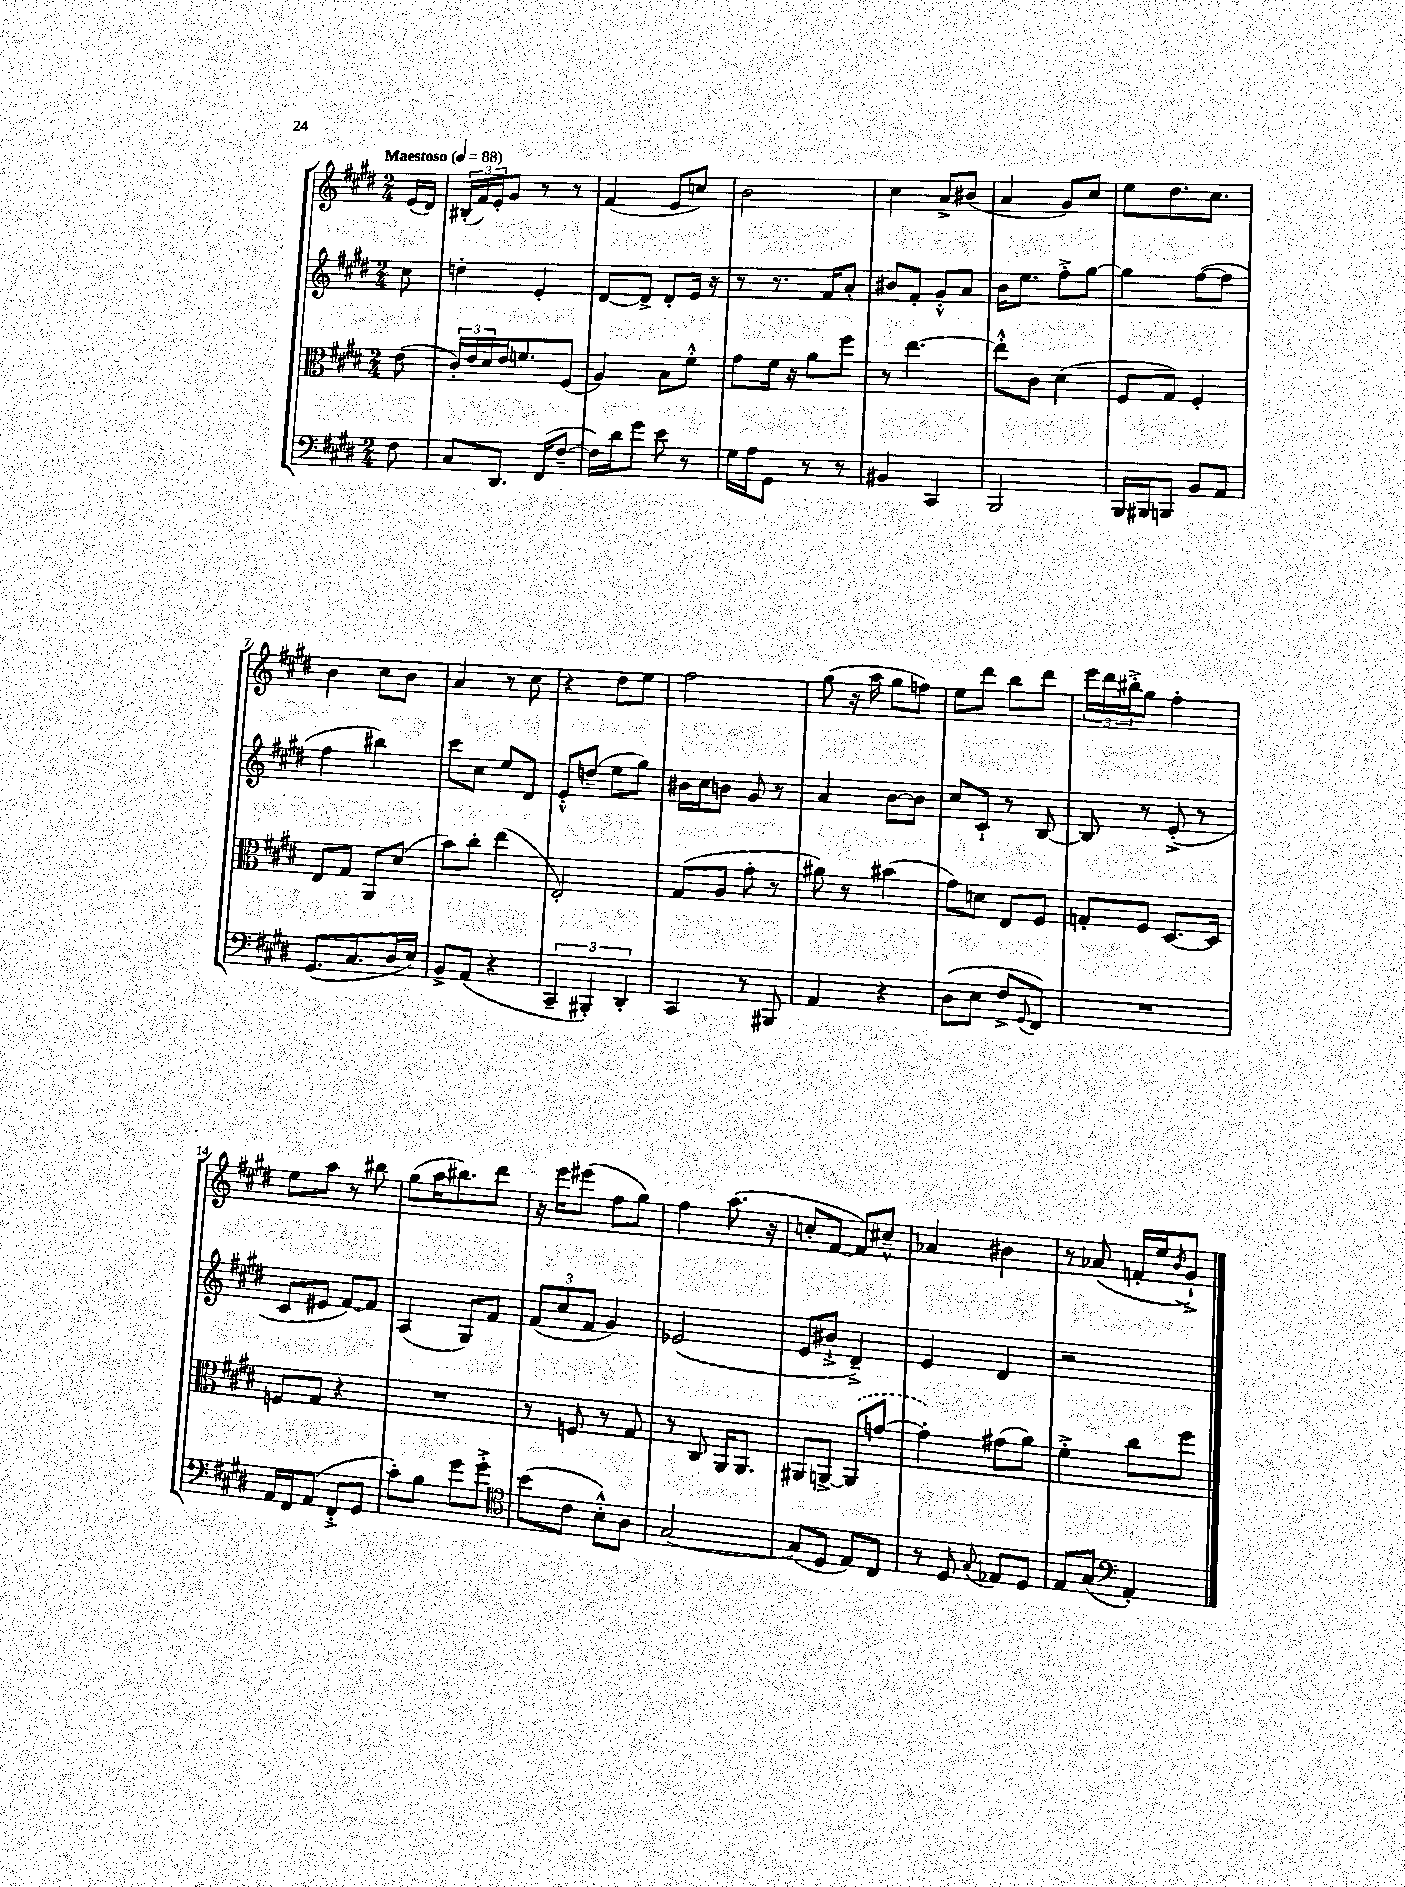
<<
\new StaffGroup <<
\new Staff = "s0" {
    \clef treble \key e \major \numericTimeSignature \time 2/4 \partial 8 \tempo "Maestoso" 4 = 88
    e'16( dis'16) |
    \tuplet 3/2 { bis16-.( fis'16) e'16-. } gis'8 r8 r8 |
    fis'4( e'8 c''8) |
    b'2 |
    cis''4 a'8-> bis'8( |
    a'4 gis'8) cis''8 |
    e''8 dis''8. cis''8. |
    b'4 cis''8 b'8 |
    a'4 r8 cis''8 |
    r4 dis''8 e''8 |
    fis''2 |
    gis''8( r16 a''16 gis''8 f''8) |
    e''8 dis'''8 b''8 dis'''8 |
    \tuplet 3/2 { e'''16 dis'''16 bis''16-.-> } gis''8 fis''4-. |
    e''8 a''8 r8 bis''8 |
    gis''8( a''16 bis''8.) dis'''8 |
    r16 e'''16 eis'''8( fis''8 gis''8) |
    fis''4 a''8.( r16 |
    c''8-. fis'8~ fis'8) cis''8---^ |
    aes'4 bis'4 |
    r8 aes'8( f'16-. e''16 \acciaccatura { b'8 } gis'8-!->) \bar "|." |
}
\new Staff = "s1" {
    \clef treble \key e \major \numericTimeSignature \time 2/4 \partial 8
    cis''8 |
    d''4-. e'4-. |
    dis'8~ dis'8-> dis'8-. e'16 r16 |
    r8 r8. fis'16 a'8-. |
    bis'8 fis'8-. gis'8-.-^ a'8 |
    b'16 e''8. fis''8-.-> gis''8~ |
    gis''4 fis''8~( fis''8 |
    fis''4 bis''4) |
    cis'''8 cis''8 e''8 dis'8 |
    e'8-.-^ d''8--( e''8 gis''8) |
    bis'16 cis''16 b'8 gis'8 r8 |
    a'4 b'8~ b'8 |
    cis''8 cis'8-! r8 b8~ |
    b8 r8 e'8-.->( r8 |
    cis'8 eis'8 fis'8~) fis'8 |
    a4( gis8) fis'8 |
    \tuplet 3/2 { fis'8( cis''8 fis'8 } gis'4) |
    ees'2( |
    e'8 bis'8-!-> dis'4--->) |
    e'4 dis'4 |
    r2 \bar "|." |
}
\new Staff = "s2" {
    \clef alto \key e \major \numericTimeSignature \time 2/4 \partial 8
    e'8( |
    \tuplet 3/2 { cis'16-.) e'16 dis'16 } e'16 f'8. fis8( |
    a4) b8 fis'8-.-^ |
    gis'8 fis'16 r16 a'8 fis''8 |
    r8 e''4.~ |
    e''8-.-^ cis'8 dis'4( |
    fis8 gis8) fis4-. |
    e8 gis8 a,8 dis'8( |
    b'8) cis''8-. e''4( |
    e2-.) |
    gis8( a8 gis'8-. r8 |
    ais'8) r8 bis'4( |
    gis'8) d'8 e8 fis8 |
    g8-. fis8 dis8.~ dis16 |
    f8 gis8 r4 |
    R2 |
    r8 f8 r8 gis8 |
    r8 cis8 a,16 a,8. |
    ais,8 a,8~-> \once \slurDashed a,8( g'8~ |
    g'4-.) gis'8( a'8) |
    fis'4-.-> cis''8 fis''8 \bar "|." |
}
\new Staff = "s3" {
    \clef bass \key e \major \numericTimeSignature \time 2/4 \partial 8
    fis8 |
    cis8 dis,8. fis,16( fis8~-- |
    fis16) dis'16 gis'8 e'8 r8 |
    gis16 a16 gis,8 r8 r8 |
    bis,4 cis,4 |
    b,,2 |
    b,,16 bis,,16 b,,8 b,8 a,8 |
    gis,8.( cis8. dis16 e16) |
    b,8-> a,8( r4 |
    \tuplet 3/2 { cis,4-- bis,,4-.) dis,4-. } |
    cis,4 r8 bis,,8 |
    a,4 r4 |
    dis8( e8 fis8-> \appoggiatura { gis,8 } fis,8) |
    R2 |
    a,16 fis,16 a,8( fis,8-.-> gis,8 |
    cis'8-.) b8 gis'8 gis'8-.-> |
    \clef tenor b'8( cis'8 b8-.-^) a8 |
    gis2~ |
    gis8( dis8 e8) cis8 |
    r8 dis8 \appoggiatura { gis8 } ees8 dis8 |
    e8 gis8( \clef bass a,4-.) \bar "|." |
}
>>
>>
